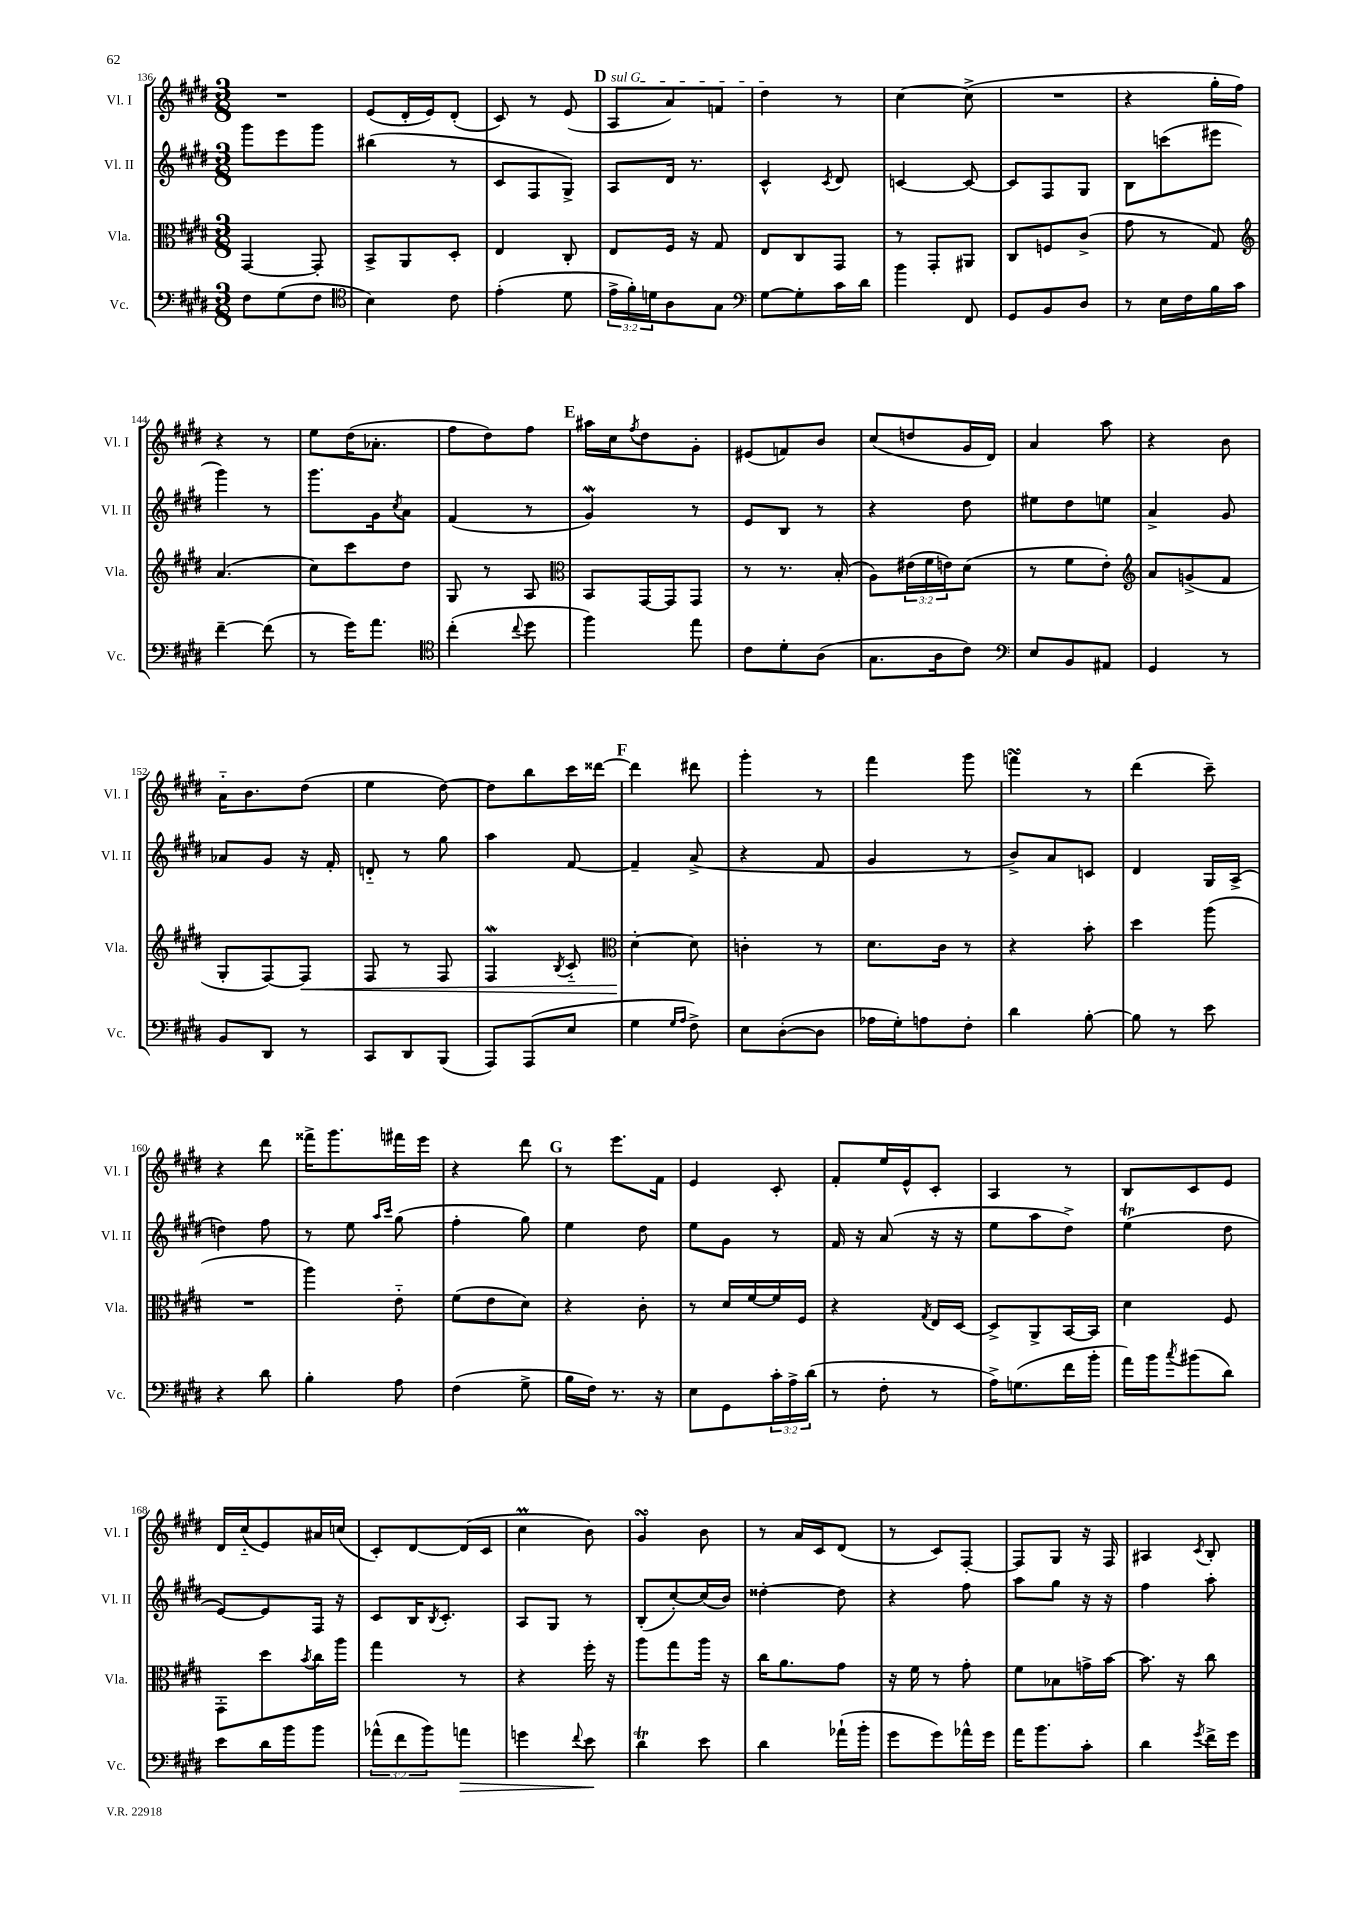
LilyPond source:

<<
\new StaffGroup <<
\new Staff = "s0" \with { instrumentName = "Vl. I" shortInstrumentName = "Vl. I" } {
    \clef treble \key e \major \numericTimeSignature \time 3/8
    R4. |
    e'8( dis'16-. e'16) dis'8-.( |
    cis'8) r8 e'8( |
    \mark \markup { \bold "D" } \once \override TextSpanner.bound-details.left.text = \markup { \italic "sul G" } a8\startTextSpan a'8) f'8 |
    dis''4\stopTextSpan r8 |
    cis''4~ cis''8->( |
    R4. |
    r4 gis''16-. fis''16) |
    r4 r8 |
    e''8 dis''16( aes'8.-. |
    fis''8 dis''8) fis''8 |
    \mark \markup { \bold "E" } ais''16 cis''16 \acciaccatura { fis''8 } dis''8 gis'8-. |
    eis'8( f'8) b'8 |
    cis''8( d''8 gis'16 dis'16) |
    a'4 a''8 |
    r4 b'8 |
    a'16-_ b'8. dis''8( |
    e''4 dis''8~) |
    dis''8 b''8 cis'''16 disis'''16~ |
    \mark \markup { \bold "F" } disis'''4 dis'''8 |
    gis'''4-. r8 |
    fis'''4 gis'''8 |
    f'''4\turn r8 |
    dis'''4( cis'''8--) |
    r4 dis'''8 |
    fisis'''16-> gis'''8. fis'''16 e'''16 |
    r4 dis'''8 |
    \mark \markup { \bold "G" } r8 e'''8. fis'16 |
    e'4 cis'8-. |
    fis'8-. e''16 e'16-^ cis'8-. |
    a4 r8 |
    b8 cis'8 e'8 |
    dis'16 cis''16-_( e'8) ais'16 c''16( |
    cis'8-.) dis'8~ dis'16( cis'16 |
    cis''4\prall b'8) |
    gis'4\turn b'8 |
    r8 a'16 cis'16 dis'8( |
    r8 cis'8) fis8~-. |
    fis8 gis8 r16 fis16 |
    ais4 \acciaccatura { cis'8 } b8-. \bar "|." |
}
\new Staff = "s1" \with { instrumentName = "Vl. II" shortInstrumentName = "Vl. II" } {
    \clef treble \key e \major \numericTimeSignature \time 3/8
    gis'''8 e'''8 gis'''8 |
    bis''4( r8 |
    cis'8 fis8 gis8->) |
    \mark \markup { \bold "D" } a8 dis'16 r8. |
    cis'4-^ \acciaccatura { cis'8 } dis'8 |
    c'4~ c'8~ |
    c'8 fis8 gis8 |
    b8 c'''8( eis'''8 |
    gis'''4) r8 |
    gis'''8. gis'16 \acciaccatura { cis''8 } a'8 |
    fis'4( r8 |
    \mark \markup { \bold "E" } gis'4\mordent) r8 |
    e'8 b8 r8 |
    r4 dis''8 |
    eis''8 dis''8 e''8 |
    a'4-> gis'8 |
    aes'8 gis'8 r16 fis'16-. |
    d'8-_ r8 gis''8 |
    a''4 fis'8~ |
    \mark \markup { \bold "F" } fis'4-- a'8->( |
    r4 fis'8 |
    gis'4 r8 |
    b'8->) a'8 c'8 |
    dis'4 gis16 a16->( |
    d''4) fis''8 |
    r8 e''8 \grace { a''16 cis'''16 } gis''8( |
    fis''4-. gis''8) |
    \mark \markup { \bold "G" } e''4 dis''8 |
    e''8 gis'8 r8 |
    fis'16 r16 a'8( r16 r16 |
    e''8 a''8 dis''8->) |
    e''4\trill( dis''8 |
    e'8~) e'8 fis16 r16 |
    cis'8 b16 \acciaccatura { b8 } cis'8.-. |
    a8 gis8 r8 |
    b8-.( cis''8~-.) cis''16( b'16) |
    disis''4~-. disis''8 |
    r4 fis''8 |
    a''8 gis''8 r16 r16 |
    fis''4 a''8-. \bar "|." |
}
\new Staff = "s2" \with { instrumentName = "Vla." shortInstrumentName = "Vla." } {
    \clef alto \key e \major \numericTimeSignature \time 3/8 \override Staff.TupletNumber.text = #tuplet-number::calc-fraction-text
    gis,4~ gis,8-. |
    b,8-> a,8 dis8-. |
    e4 cis8-. |
    \mark \markup { \bold "D" } e8 fis16 r16 gis8 |
    e8 cis8 gis,8 |
    r8 gis,8-. ais,8 |
    cis8 f8 cis'8->( |
    gis'8 r8 gis8) |
    \clef treble a'4.( |
    cis''8) cis'''8 dis''8 |
    gis8 r8 a8 |
    \mark \markup { \bold "E" } \clef alto b,8 gis,16~ gis,16 gis,8 |
    r8 r8. b16-.( |
    a8) \tuplet 3/2 { eis'16( fis'16 e'16) } dis'8( |
    r8 fis'8 e'8-.) |
    \clef treble a'8 g'8->( fis'8 |
    gis8-. fis8~) fis8\< |
    fis8 r8 fis8 |
    fis4\mordent \acciaccatura { b8 } cis'8-_ |
    \mark \markup { \bold "F" } \clef alto dis'4~-.\! dis'8 |
    c'4-. r8 |
    dis'8. cis'16 r8 |
    r4 b'8-. |
    dis''4 a''8( |
    R4. |
    a''4) e'8-_ |
    fis'8( e'8 dis'8) |
    \mark \markup { \bold "G" } r4 cis'8-. |
    r8 dis'16 fis'16~ fis'16 fis16 |
    r4 \acciaccatura { gis8 } e16 dis16~ |
    dis8-> a,8-> b,16~ b,16 |
    dis'4 fis8 |
    gis,8-. dis''8 \acciaccatura { b'8 } cis''16 a''16 |
    gis''4 r8 |
    r4 fis''16-. r16 |
    a''8 gis''8 a''16 r16 |
    cis''16 a'8. gis'8 |
    r16 fis'16 r8 gis'8-. |
    fis'8 bes8 g'16-> b'16~ |
    b'8. r16 cis''8 \bar "|." |
}
\new Staff = "s3" \with { instrumentName = "Vc." shortInstrumentName = "Vc." } {
    \clef bass \key e \major \numericTimeSignature \time 3/8 \override Staff.TupletNumber.text = #tuplet-number::calc-fraction-text
    fis8 gis8( fis8 |
    \clef tenor b4) cis'8 |
    e'4-.( dis'8 |
    \mark \markup { \bold "D" } \tuplet 3/2 { e'16-> fis'16-.) d'16 } a8 gis8 |
    \clef bass gis8~ gis8-. cis'16 dis'16 |
    b'4 fis,8 |
    gis,8 b,8 dis8 |
    r8 e16 fis16 b16 cis'16 |
    fis'4~-- fis'8( |
    r8 gis'16) a'8. |
    \clef tenor cis''4-.( \appoggiatura { cis''8 } dis''8 |
    \mark \markup { \bold "E" } fis''4) e''8 |
    cis'8 dis'8-. a8( |
    gis8. a16 cis'8) |
    \clef bass e8 b,8 ais,8 |
    gis,4 r8 |
    b,8 dis,8 r8 |
    cis,8 dis,8 b,,8( |
    a,,8) a,,8( e8 |
    \mark \markup { \bold "F" } gis4 \grace { gis16 a16 } fis8->) |
    e8 dis8~-.( dis8 |
    aes16 gis16-.) a8 fis8-. |
    dis'4 b8~-. |
    b8 r8 e'8 |
    r4 dis'8 |
    b4-. a8 |
    fis4( gis8-> |
    \mark \markup { \bold "G" } b16 fis16) r8. r16 |
    e8 gis,8 \tuplet 3/2 { cis'16-. a16-> dis'16( } |
    r8 fis8-. r8 |
    a16->) g8.( fis'16 b'16-. |
    a'16) b'16 \acciaccatura { cis''8 } bis'8( dis'8) |
    e'8 dis'16 b'16 b'8 |
    \tuplet 3/2 { aes'8-^( fis'8 b'8) } a'8\> |
    g'4 \appoggiatura { fis'8 } e'8\! |
    dis'4\trill e'8 |
    dis'4 aes'16-!( b'16-. |
    gis'8 gis'8) aes'16-^ gis'16 |
    a'16 b'8. cis'8-. |
    dis'4 \acciaccatura { gis'8 } fis'16-> gis'16 \bar "|." |
}
>>
>>
\layout { \context { \Score currentBarNumber = #136 } }
